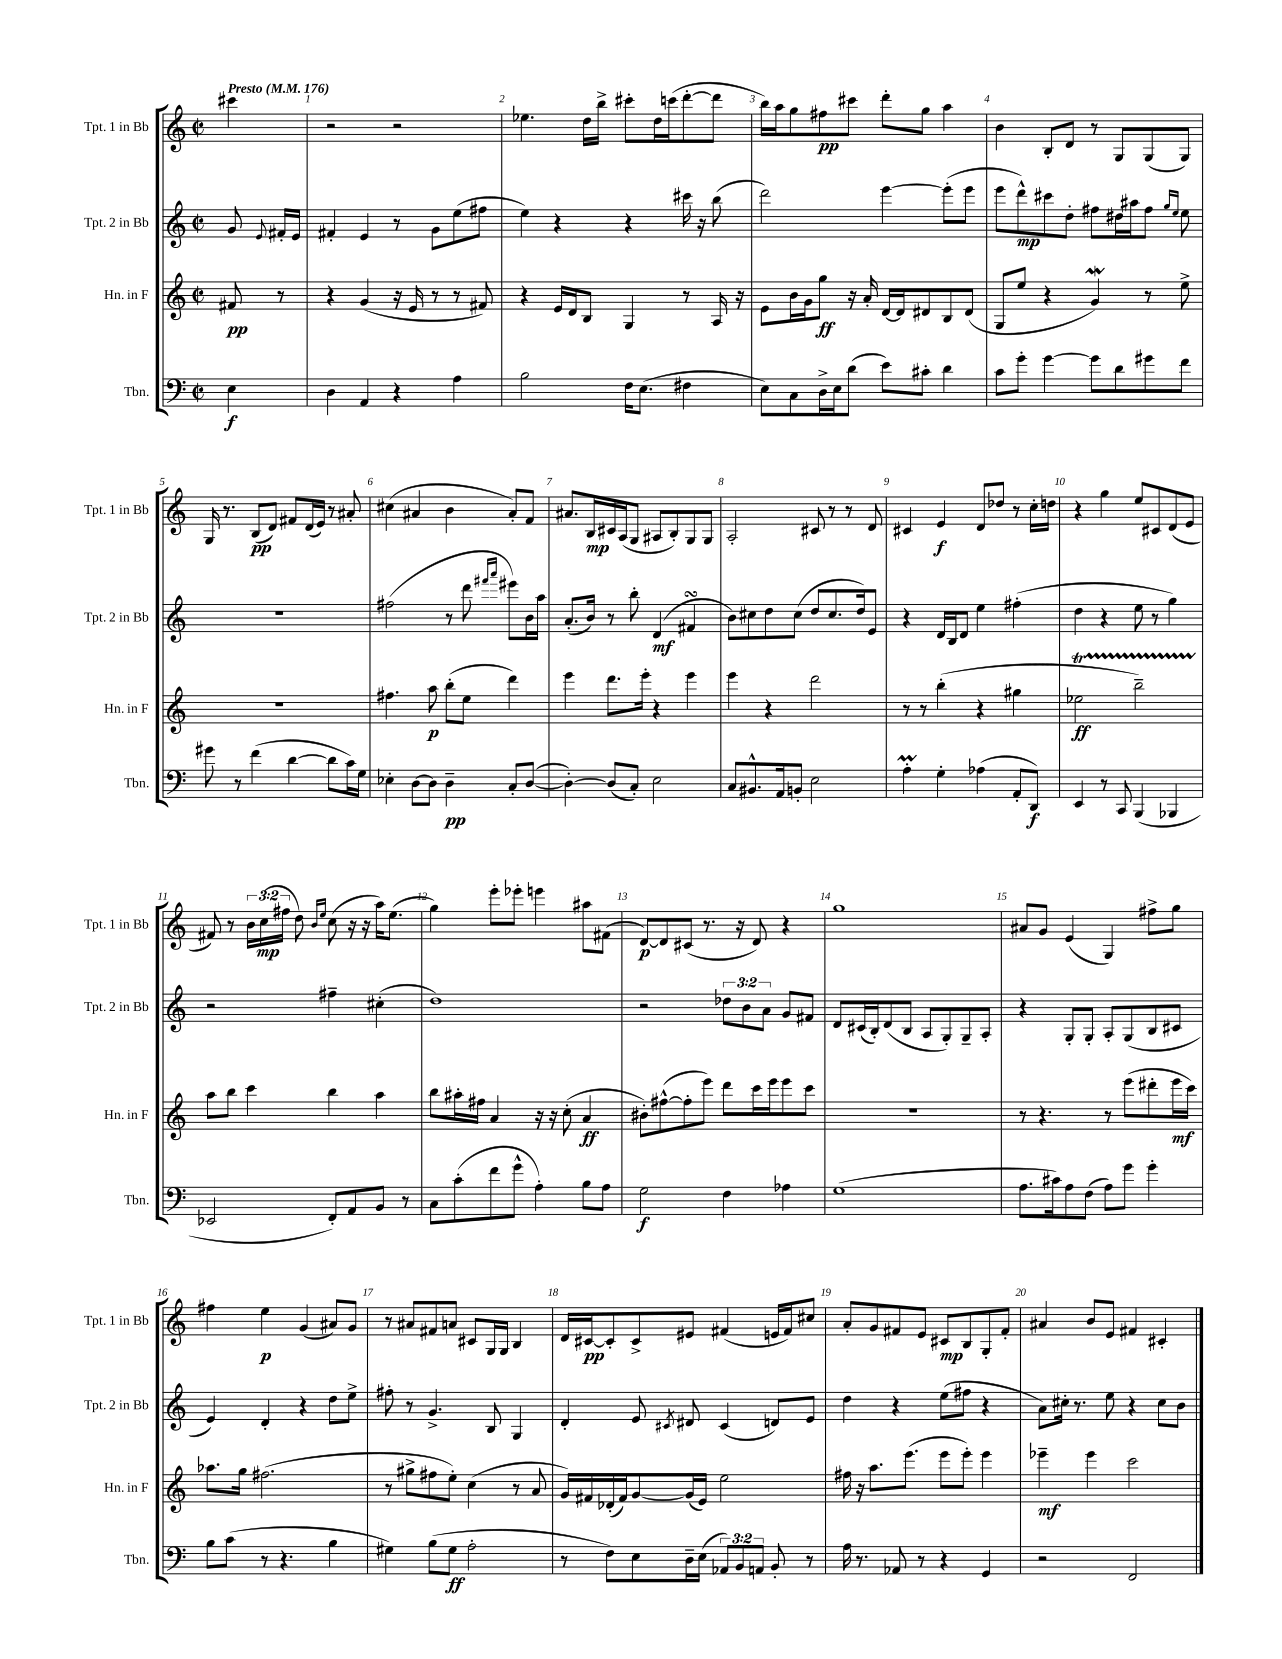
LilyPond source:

<<
\new StaffGroup <<
\new Staff = "s0" \with { instrumentName = "Tpt. 1 in Bb" shortInstrumentName = "Tpt. 1 in Bb" } {
    \clef treble \key c \major \defaultTimeSignature \time 2/2 \override Staff.TupletNumber.text = #tuplet-number::calc-fraction-text \partial 4 \tempo "Presto" 4 = 176
    \autoBeamOff cis'''4 |
    r2 r2 |
    ees''4. d''16[ b''16]-> cis'''8[-. d''16 c'''16( d'''8~-. d'''8] |
    b''16[) a''16 g''8 fis''8\pp cis'''8] d'''8[-. g''8] a''4 |
    b'4 b8[-. d'8] r8 g8[ g8( g8]) |
    g16 r8. b8[\pp( d'8]) fis'8[ d'16( e'16]) r8 ais'8-. |
    cis''4( ais'4 b'4 ais'8[-.) f'8] |
    ais'8.[ b16\mp cis'16 a16( g8] ais8[ b8-.) g8 g8] |
    a2-. cis'8 r8 r8 d'8 |
    cis'4 e'4\f d'8[ des''8] r8 c''16[-. d''16] |
    r4 g''4 e''8[ cis'8 d'8( e'8] |
    fis'8) r8 \tuplet 3/2 { b'16[ c''16\mp( fis''16] } d''8) \grace { b'16[ e''16] } c''8( r16 r16 a''16[) e''8.]( |
    g''4) e'''8[-. ees'''8]-. e'''4 ais''8[ fis'8]( |
    d'8[~\p) d'8 cis'8]( r8. r16 d'8) r4 |
    g''1 |
    ais'8[ g'8] e'4( g4) fis''8[-> g''8] |
    fis''4 e''4\p g'4( ais'8[) g'8] |
    r8 ais'8[ fis'8 a'8] cis'8[ g16 g16] b4 |
    d'16[ cis'16~\pp cis'8-. cis'8-> eis'8] fis'4( e'16[ fis'16) cis''8] |
    a'8[-. g'8 fis'8 e'8] cis'8[\mp b8 g8-. fis'8]-. |
    ais'4 b'8[ e'8] fis'4 cis'4-. \bar "|." |
}
\new Staff = "s1" \with { instrumentName = "Tpt. 2 in Bb" shortInstrumentName = "Tpt. 2 in Bb" } {
    \clef treble \key c \major \defaultTimeSignature \time 2/2 \override Staff.TupletNumber.text = #tuplet-number::calc-fraction-text \partial 4
    \autoBeamOff g'8 \appoggiatura { e'8 } fis'16[-. e'16] |
    fis'4-. e'4 r8 g'8[ e''8( fis''8] |
    e''4) r4 r4 cis'''16 r16 b''8( |
    d'''2) e'''4~ e'''8[-.( e'''8] |
    e'''8[ d'''8-^\mp) cis'''8 d''8]-. fis''8[ dis''16 ais''16 fis''8] \grace { g''16[ e''16] } e''8 |
    R1 |
    fis''2( r8 d'''8 \grace { fis'''16[ a'''16] } eis'''8[) b'16 a''16] |
    a'8.[-.( b'16]) r8 b''8-. d'4\mf( fis'4\turn |
    b'8[) cis''8 d''8 cis''8]( d''8[ cis''8. d''16) e'8] |
    r4 d'16[ b16 d'8] e''4 fis''4-.( |
    d''4 r4 e''8 r8 g''4) |
    r2 fis''4-- cis''4-.( |
    d''1) |
    r2 \tuplet 3/2 { des''8[ b'8 a'8] } g'8[ fis'8] |
    d'8[ cis'16( b16-.) d'8( b8] a8[ g8-.) g8-- a8]-. |
    r4 g8[-. g8]-. a8[-. g8( b8 cis'8] |
    e'4) d'4-. r4 d''8[ e''8]-> |
    fis''8-. r8 g'4.-> b8 g4 |
    d'4-. e'8 \acciaccatura { cis'8 } dis'8 cis'4( d'8[) e'8] |
    d''4 r4 e''8[( fis''8] r4 |
    a'8[) cis''16]-. r8. e''8 r4 cis''8[ b'8] \bar "|." |
}
\new Staff = "s2" \with { instrumentName = "Hn. in F" shortInstrumentName = "Hn. in F" } {
    \clef treble \key c \major \defaultTimeSignature \time 2/2 \partial 4
    \autoBeamOff fis'8\pp r8 |
    r4 g'4( r16 e'16 r8 r8 fis'8) |
    r4 e'16[ d'16 b8] g4 r8 a16 r16 |
    e'8[ b'16 g'16 g''8]\ff r16 a'16-. d'16[~ d'16 dis'8 b8 dis'8]( |
    g8[ e''8] r4 g'4\mordent) r8 e''8-> |
    R1 |
    fis''4. a''8\p b''8[-.( e''8] d'''4) |
    e'''4 d'''8.[ e'''16]-. r4 e'''4 |
    e'''4 r4 d'''2 |
    r8 r8 b''4-.( r4 gis''4 |
    ees''2\startTrillSpan\ff b''2--) |
    a''8[\stopTrillSpan b''8] c'''4 b''4 a''4 |
    b''8[ ais''16-. fis''16] a'4 r16 r16 c''8-.( a'4\ff |
    bis'8[-.) fis''8~-^( fis''8-. e'''8]) d'''8[ c'''16 e'''16 e'''8 c'''8] |
    R1 |
    r8 r4. r8 e'''8[( dis'''8-. e'''16\mf c'''16]) |
    aes''8.[ g''16] fis''2.( |
    r8 gis''8[-> fis''8 e''8]-.) c''4( r8 a'8 |
    g'16[) fis'16 des'16-.( fis'16) g'8~ g'16( e'16]) e''2 |
    fis''16 r16 a''8.[ e'''8.]( e'''8[ e'''8]-.) e'''4 |
    ees'''4--\mf ees'''4 c'''2 \bar "|." |
}
\new Staff = "s3" \with { instrumentName = "Tbn." shortInstrumentName = "Tbn." } {
    \clef bass \key c \major \defaultTimeSignature \time 2/2 \override Staff.TupletNumber.text = #tuplet-number::calc-fraction-text \partial 4
    \autoBeamOff e4\f |
    d4 a,4 r4 a4 |
    b2 f16[ e8.]( fis4 |
    e8[) c8 d16-> e16 d'8]( e'8[) cis'8]-. d'4 |
    c'8[ g'8]-. g'4~ g'8[ d'8 gis'8 f'8] |
    gis'8 r8 f'4( d'4~ d'8[ c'16) g16] |
    ees4-. d8[~ d8] d4--\pp c8[-. d8]~( |
    d4~-.) d8[( c8]-.) e2 |
    c8[ bis,8.-^ a,16 b,8]-. e2 |
    a4-.\prall g4-. aes4( a,8[-. d,8]\f) |
    e,4 r8 c,8 b,,4( bes,,4 |
    ees,2 f,8[-.) a,8 b,8] r8 |
    c8[ c'8-.( f'8 g'8]-^ a4-.) b8[ a8] |
    g2\f f4 aes4 |
    g1( |
    a8.[ cis'16) a8 f8]( a8[) g'8] g'4-. |
    b8[ c'8]( r8 r4. b4 |
    gis4) b8[( gis8]\ff a2-. |
    r8 f8[) e8 d16-- e16]( \tuplet 3/2 { aes,8[) b,8 a,8] } b,8-. r8 |
    a16 r8. aes,8 r8 r4 g,4 |
    r2 f,2 \bar "|." |
}
>>
>>
\layout { \context { \Score \override BarNumber.break-visibility = ##(#f #t #t) barNumberVisibility = #all-bar-numbers-visible } }
